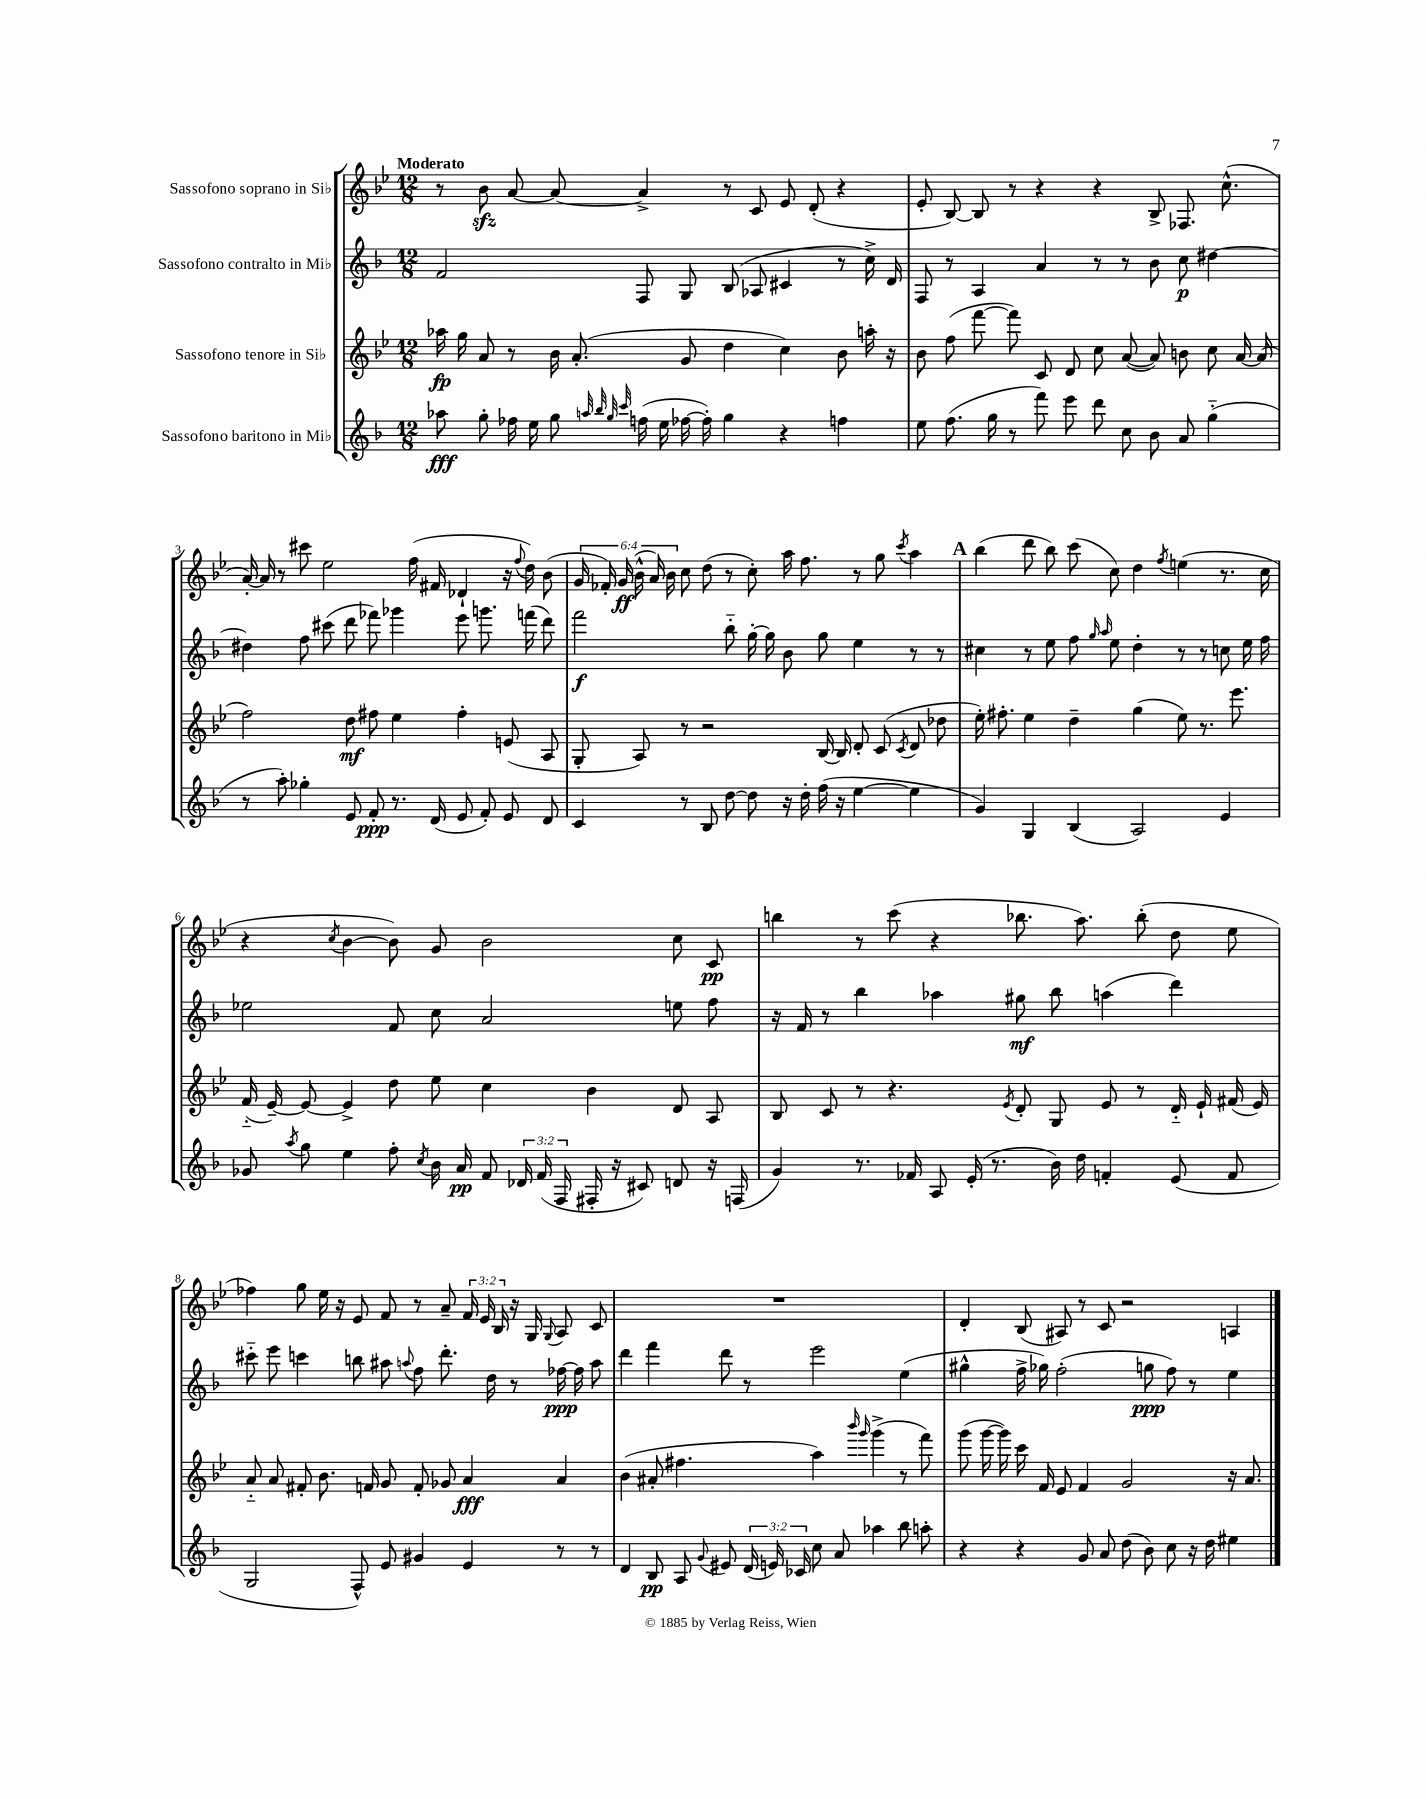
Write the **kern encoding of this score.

**kern	**kern	**kern	**kern
*staff4	*staff3	*staff2	*staff1
*clefG2	*clefG2	*clefG2	*clefG2
*k[b-]	*k[b-e-]	*k[b-]	*k[b-e-]
*M12/8	*M12/8	*M12/8	*M12/8
8aa-	16aa-	2f	8r
.	16gg	.	.
8gg'	8a	.	8b-
16ff-	8r	.	[8a
16ee	.	.	.
8gg	16b-	.	8a_
.	(8.a'	.	.
32qqaa	.	.	.
32qqbb-	.	.	.
32qqgg	.	.	.
32qqccc	.	.	.
(16ff	.	8F	4a^]
16ee	.	.	.
[16ff-	8g	8G	.
16ff-'])	.	.	.
4gg	4dd	(8B-	8r
.	.	8A-	8c
4r	4cc)	4c#	8e-
.	.	.	(8d'
4ff	8b-	8r	4r
.	16aa'	16cc^)	.
.	16r	16d	.
=	=	=	=
8ee	8b-	8F	8e-'
(8.ff	(8ff	8r	[8B-)
.	[8fff	4A	8B-]
16gg	.	.	.
8r	8fff])	.	8r
8fff)	8c	4a	4r
8eee	8d	.	.
8ddd	8cc	8r	4r
8cc	([8a	8r	.
8b-	8a])	8b-	8B-^
8a	8b	8cc	8.F-
(4gg'~	8cc	[4dd#	.
.	.	.	(8.cc^^
.	[16a	.	.
.	(16a]	.	.
=	=	=	=
8r	2ff)	4dd#]	[16a')
.	.	.	16a]
8aa')	.	.	8r
4gg-'	.	8ff	8ccc#
.	.	(8ccc#	2ee-
8e	8dd	8ddd	.
8f'	8ff#	8fff-)	.
8.r	4ee-	4ggg-	.
.	.	.	(16ff
(16d	.	.	16f#
8e	4ff#'	8eee	4d-`
8f')	.	8.ggg	.
8e	(8e	.	16r
.	.	.	8qqff
.	.	(16fff	16dd)
8d	8A	8ddd)	(8b-
=	=	=	=
4c	8G'	2fff	24g
.	.	.	24f-')
.	.	.	(24g
.	8A)	.	24b-^^
.	.	.	24a)
.	.	.	24b-
8r	8r	.	8cc
8B-	2r	.	(8dd
[8dd	.	8bb-'~	8r
8dd]	.	[16gg'	8cc')
.	.	16gg]	.
16r	.	8b-	16aa
16dd'	.	.	8.ff
(16ff	[16B-	8gg	.
16r	16B-]	.	.
[4ee	8d'	4ee	8r
.	(8c	.	8gg
.	8qc	.	8qccc
4ee]	8d	8r	4aa
.	8dd-	8r	.
=	=	=	=
4g)	16ee-')	4cc#	(4bb-
.	8.ff#'	.	.
4G	4ee-	8r	8ddd
.	.	8ee	8bb-)
(4B-	4dd~	8ff	(8ccc
.	.	16qqgg	.
.	.	16qqaa	.
.	.	8ee	8cc)
2A)	(4gg	4dd'	4dd
.	.	.	8qff
.	8ee-)	8r	(4ee
.	8.r	8r	.
4e	.	8cc	8.r
.	8.eee-	.	.
.	.	16ee	.
.	.	16ff	16cc
=	=	=	=
8g-	(16f'~	2ee-	4r
.	[16e-~)	.	.
8qaa	.	.	.
8gg	8e-_	.	.
.	.	.	8qcc
4ee	4e-^]	.	[4b-
8ff'	8dd	8f	8b-])
8qcc	.	.	.
16b-	8ee-	8cc	8g
16a	.	.	.
8f	4cc	2a	2b-
24d-	.	.	.
(24f	.	.	.
24F	.	.	.
16F#'	4b-	.	.
16r	.	.	.
8c#)	.	.	.
8d	8d	8ee	8cc
16r	8A	8ff	8c
(16F	.	.	.
=	=	=	=
4g)	8B-	16r	4bb
.	.	16f	.
.	8c	8r	.
8.r	8r	4bb-	8r
.	4.r	.	(8ccc
16f-	.	.	.
8A	.	4aa-	4r
(16e'	.	.	.
8.r	.	.	.
.	8qe-	.	.
.	8d'	8gg#	8.bb-
16b-)	8G	8bb-	.
16dd	.	.	8.aa)
4f'	8e-	(4aa	.
.	8r	.	(8bb-'
(8e	16d'~	4ddd)	8dd
.	16e-`	.	.
8f	(16f#	.	8ee-
.	16e-)	.	.
=	=	=	=
2G	8a'~	8ccc#'~	4ff-)
.	8a	8eee	.
.	8f#'	4ccc	8gg
.	8.b-	.	16ee-
.	.	.	16r
8F^^)	.	8bb	8e-
.	16f	.	.
8e	8g	8aa#	8f
.	.	8qqaa	.
4g#	8f'	8ff	8r
.	8g-	8.ddd'	8a~
4e	4a	.	24f
.	.	.	24e-
.	.	16dd	.
.	.	.	24B-
.	.	8r	16r
.	.	.	16G
.	.	.	8qqG
8r	4a	[16ff-	8A
.	.	16ff-]	.
8r	.	8aa	8c
=	=	=	=
4d	(4b-	4ddd	1.r
8B-	8a#'	4fff	.
8A	4.ff#	.	.
8qqg	.	.	.
8e#	.	8ddd	.
(24d	.	8r	.
24e)	.	.	.
24c-	.	.	.
8cc	4aa)	2eee	.
8a	.	.	.
.	16qqbbb-	.	.
.	16qqggg	.	.
4aa-	(4ggg^	.	.
8bb-	8r	(4ee	.
8aa'	8fff)	.	.
=	=	=	=
4r	(8ggg	4gg#^^	4d'
.	[16ggg	.	.
.	16ggg])	.	.
4r	16ccc	16ff^	(8B-
.	16f	16gg-)	.
.	8e-	(2ff'	8A#)
8g	4f	.	8r
8a	.	.	8c
(8dd	2g	.	2r
8b-)	.	8gg	.
8cc	.	8ff)	.
16r	.	8r	.
16dd	.	.	.
4ee#	16r	4ee	4A
.	8.a	.	.
==	==	==	==
*-	*-	*-	*-
